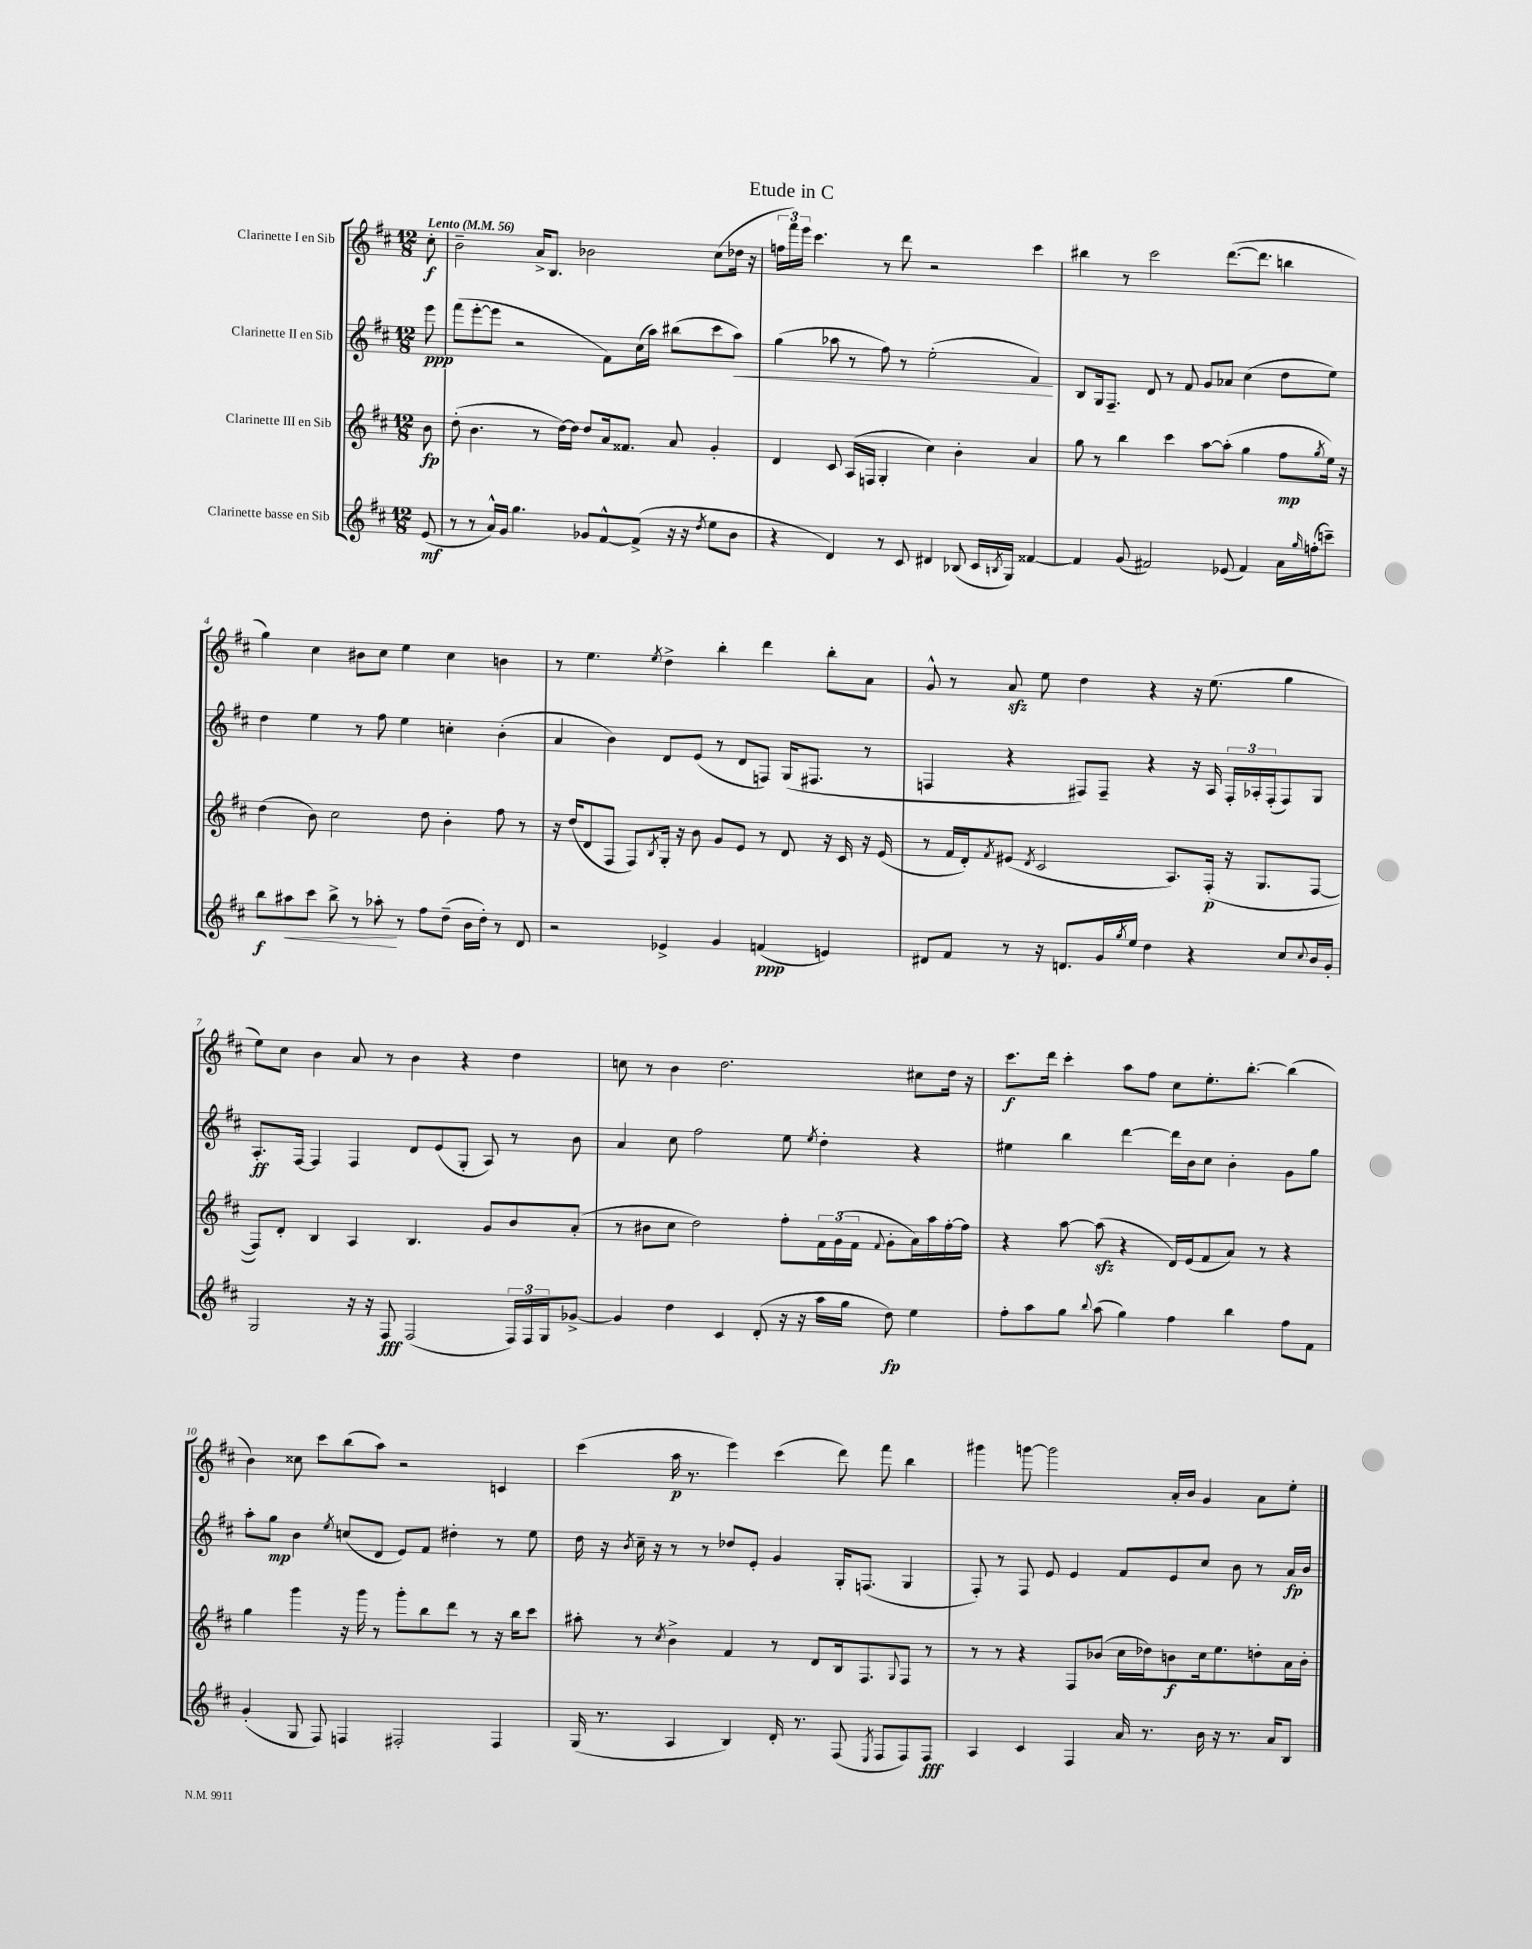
\header { title = "Etude in C" }
<<
\new StaffGroup <<
\new Staff = "s0" \with { instrumentName = "Clarinette I en Sib" } {
    \clef treble \key d \major \numericTimeSignature \time 12/8 \partial 8 \tempo "Lento" 4 = 56
    cis''8-.\f |
    b'2-- a'16-> b8. bes'2 cis''8( des''16 r16 |
    \tuplet 3/2 { f''16 fis'''16) e'''16 } cis'''4. r8 d'''8 r2 cis'''4 |
    bis''4 r8 cis'''2 d'''8.~( d'''8. b''4 |
    g''4) cis''4 bis'8 cis''8 e''4 cis''4 b'4 |
    r8 e''4. \acciaccatura { e''8 } d''4-> b''4-. d'''4 b''8-. a'8 |
    g'8-^ r8 a'8\sfz e''8 d''4 r4 r16 e''8.( g''4 |
    e''8) cis''8 b'4 a'8 r8 b'4 r4 d''4 |
    c''8 r8 b'4 d''2. cis''8 d''16 r16 |
    cis'''8.\f d'''16 cis'''4-. a''8 fis''8 cis''8 e''8.-. b''8.~-. b''4( |
    b'4) cisis''8 cis'''8 b''8( a''8) r2 c'4 |
    cis'''4( a''16\p r8. e'''4) cis'''4( d'''8) fis'''8 b''4 |
    gis'''4 g'''8~ g'''2 a'16-. b'16 g'4 a'8 e''8-. \bar "|." |
}
\new Staff = "s1" \with { instrumentName = "Clarinette II en Sib" } {
    \clef treble \key d \major \numericTimeSignature \time 12/8 \partial 8
    e'''8\ppp |
    fis'''8( e'''8~-. e'''8 r2 fis'8) cis''16( a''16) bis''8( cis'''8 a''8\<) |
    g''4( aes''8 r8 fis''8) r8 e''2-.( fis'4\!) |
    b8 g16 fis8.-- d'8 r8 fis'8 g'8 aes'8 cis''4( d''8 e''8) |
    d''4 e''4 r8 fis''8 e''4 c''4-. b'4-.( |
    a'4 b'4) d'8 e'8( r8 d'8 f8) g16( fis8. r8 |
    f4 r4 fis8) fis8-- r4 r16 a16 \tuplet 3/2 { fis16-. aes16-. fis16-.( } fis8) g8 |
    a8.-.\ff fis16~ fis4 fis4 d'8 e'8( g8-. a8) r8 b'8 |
    a'4 cis''8 fis''2 e''8 \acciaccatura { e''8 } d''4-. r4 |
    eis''4 b''4 d'''4~ d'''16 b'16 cis''8 b'4-. g'8 g''8 |
    a''8-. g''8\mp b'4 \acciaccatura { e''8 } c''8( d'8 e'8) fis'8 dis''4-. r8 e''8 |
    d''16 r16 \acciaccatura { b'8 } cis''16-- r16 r8 r8 des''8 e'8-. g'4 g16-. f8.( g4 |
    fis8-.) r8 fis8 e'8 e'4 fis'8 e'8 cis''8 b'8 r8 a'16\fp b'16 \bar "|." |
}
\new Staff = "s2" \with { instrumentName = "Clarinette III en Sib" } {
    \clef treble \key d \major \numericTimeSignature \time 12/8 \partial 8
    b'8\fp |
    d''8-.( b'4. r8 d''16~) d''16 d''8 a'16 fisis'8. a'8 g'4-. |
    d'4 cis'8 a16( f16 g4-. cis''4) b'4-. a'4 |
    g''8 r8 b''4 cis'''4 a''8~ a''8-.( g''4 fis''8\mp \acciaccatura { g''8 } e''16) r16 |
    d''4( b'8) cis''2 d''8 b'4-. fis''8 r8 |
    r16 d''16( d'8 fis8 fis8) \acciaccatura { b8 } g16-. r16 b'8 g'8 e'8 r8 d'8 r16 cis'16 r16 e'16( |
    r8 fis'16 d'16-.) \acciaccatura { fis'8 } eis'8( \acciaccatura { d'8 } cis'2 a8.) fis16-.\p( r16 g8. fis8~ |
    fis8) d'8-. b4 a4 b4. g'8 b'8 a'8-.( |
    r8 bis'8 cis''8 d''2) fis''8-. \tuplet 3/2 { fis'16 g'16( fis'16 } \appoggiatura { fis'8 } g'8-. a'16) a''16 fis''16~-. fis''16 |
    r4 a''8~ a''8\sfz( r4 d'16) e'16( fis'8 a'8) r8 r4 |
    g''4 g'''4 r16 g'''16 r8 g'''8-. b''8 d'''8 r8 r16 b''16 cis'''8 |
    ais''8-. r8 \acciaccatura { cis''8 } b'4-> fis'4 r8 d'8 b16 fis8. \appoggiatura { g8 } fis8 r8 |
    r8 r8 r4 fis8 bes'8( cis''16 des''16) b'8\f cis''16 e''8. d''8-. a'16 b'16-. \bar "|." |
}
\new Staff = "s3" \with { instrumentName = "Clarinette basse en Sib" } {
    \clef treble \key d \major \numericTimeSignature \time 12/8 \partial 8
    e'8\mf( |
    r8 r8 a'16-^) g'16 g''4. ges'8 fis'8~-^ fis'8->( r16 r16 \acciaccatura { d''8 } e''8 b'8 |
    r4 d'4) r8 cis'8 dis'4 bes8( cis'16 \acciaccatura { b8 } g16) fisis'4~ |
    fisis'4 g'8( fis'2) ees'8( fis'4) a'16 \grace { g''16 } f''16-.( c'''8--) |
    b''8\f ais''8\< cis'''8 b''8-> r8 aes''8-.\! r8 fis''8 d''8--( b'16 d''16-.) r8 d'8 |
    r2 ees'4-> g'4 f'4\ppp( e'4) |
    dis'8 fis'8 r8 r16 d'8. g'16 \acciaccatura { g''8 } e''16 d''4 r4 cis''8 \appoggiatura { cis''8 } b'16 g'16-. |
    g2 r16 r16 fis8\fff fis2( \tuplet 3/2 { fis16) fis16 g16 } ges'8~-> |
    ges'4 d''4 cis'4 d'8-.( r16 r16 a''16 g''16 d''8\fp) e''4 |
    fis''8-. a''8 g''8 \appoggiatura { b''8 } a''8( g''4) fis''4 b''4 fis''8 fis'8 |
    g'4-.( g8 fis8) f4 fis2-. fis4 |
    g16( r8. a4 b4) d'16-. r8. fis8( \acciaccatura { e8 } fis8 fis8) fis8\fff |
    a4 cis'4 fis4 a'16 r8. b'16 r16 r8. a'16 b8 \bar "|." |
}
>>
>>
